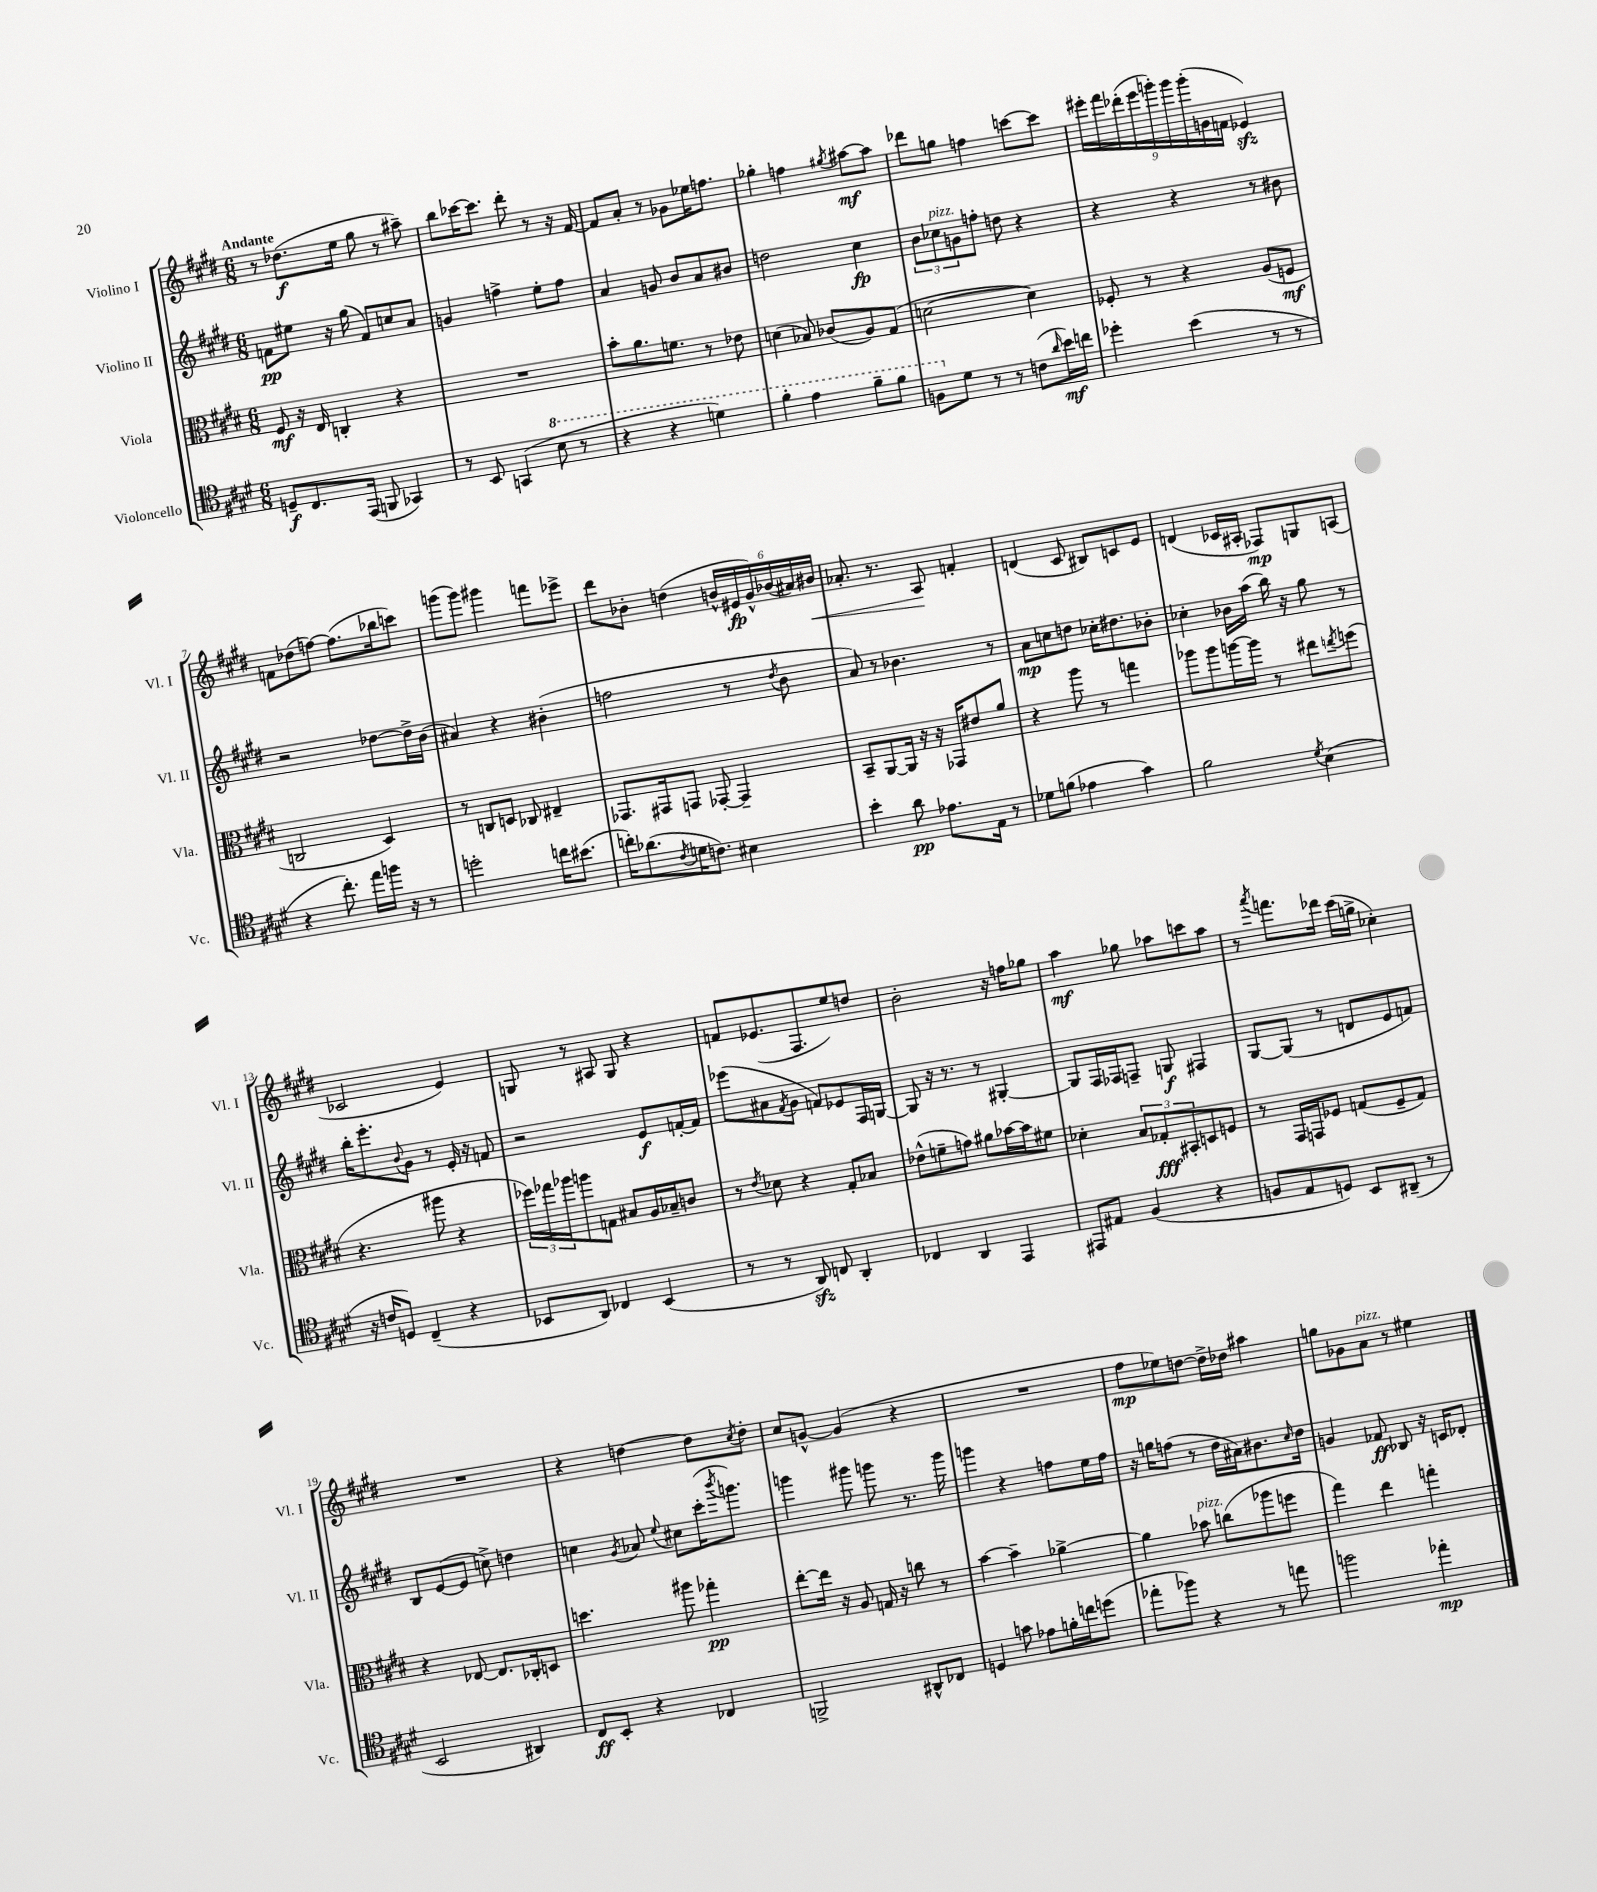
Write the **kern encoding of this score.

**kern	**dynam	**kern	**dynam	**kern	**dynam	**kern	**dynam
*part4	*part4	*part3	*part3	*part2	*part2	*part1	*part1
*staff4	*staff4	*staff3	*staff3	*staff2	*staff2	*staff1	*staff1
*I"Violoncello	*	*I"Viola	*	*I"Violino II	*	*I"Violino I	*
*I'Vc.	*	*I'Vla.	*	*I'Vl. II	*	*I'Vl. I	*
*clefC4	*	*clefC3	*	*clefG2	*	*clefG2	*
*k[f#c#g#d#]	*	*k[f#c#g#d#]	*	*k[f#c#g#d#]	*	*k[f#c#g#d#]	*
*M6/8	*	*M6/8	*	*M6/8	*	*M6/8	*
=1	=1	=1	=1	=1	=1	=1	=1
!	!	!	!	!	!	!LO:TX:a:B:t=Andante	!
8Dn~/L	f	8F#/	mf	8fn\L	pp	8r	.
8.C#/	.	16r	.	8ee#X\J	.	(8.dd-X\L	f
.	.	16E/	.	.	.	.	.
.	.	4Cn'/	.	16r	.	.	.
(16EE/Jk	.	.	.	(16gg#\	.	16ee\Jk	.
8FFn/	.	.	.	8f/L)	.	8gg#\	.
4GG-X/)	.	4r	.	8ccn/	.	8r	.
.	.	.	.	8a/J	.	8aa#X~\)	.
=2	=2	=2	=2	=2	=2	=2	=2
8r	.	2.r	.	4gn/	.	8bb\L	.
8BB/	.	.	.	.	.	[16ccc-X\K	.
.	.	.	.	.	.	8.ccc-\J]	.
(4GGn/	.	.	.	4ffn^\	.	.	.
.	.	.	.	.	.	8ddd#'\	.
*8va	*	*	*	*	*	*	*
8b\	.	.	.	8ee'\L	.	8r	.
8r	.	.	.	8ff\J	.	16r	.
.	.	.	.	.	.	[16f#/	.
=3	=3	=3	=3	=3	=3	=3	=3
4r	.	8b'\L	.	4a/	.	8f#/L]	.
.	.	8.a\	.	.	.	8a'/J	.
4r	.	.	.	8gn/	.	8r	.
.	.	8.fn\J	.	.	.	.	.
.	.	.	.	8b/L	.	8g-X\L	.
4ddn\)	.	8r	.	8a/	.	16ee-X\K	.
.	.	.	.	.	.	8.ffn\J	.
.	.	8e-X\	.	8b#X/J	.	.	.
=4	=4	=4	=4	=4	=4	=4	=4
4ff#'\	.	(4dn\	.	2ddn\	.	4gg-X'\	.
4ee\	.	8B-X/)	.	.	.	4ffn\	.
.	.	(8c-X/L	.	.	.	.	.
.	.	.	.	.	.	8qgg#X/	.
8ff#~\L	.	8A/)	.	4cc#\	fp	[8aa#X\L	mf
8ff#\J	.	(8G#/J	.	.	.	8aa#\J]	.
=5	=5	=5	=5	=5	=5	=5	=5
8fn\L	.	[2dn\	.	12b\L	.	8ddd-X\L	.
!	!	!	!	!LO:TX:a:i:t=pizz.	!	!	!
.	.	.	.	12cc-X\	.	.	.
*X8va	*	*	*	*	*	*	*
8d#\J	.	.	.	.	.	8ggn\J	.
.	.	.	.	12gn\	.	.	.
8r	.	.	.	8ffn'\J	.	4ffn\	.
8r	.	.	.	8ddn\	.	.	.
(8cn\L	.	4d\])	.	4r	.	[8cccn\L	.
16qqa/	.	.	.	.	.	.	.
16b\L)	mf	.	.	.	.	8ccc\J]	.
16ccn\JJ	.	.	.	.	.	.	.
=6	=6	=6	=6	=6	=6	=6	=6
4dd-X'\	.	8F-X'/	.	4r	.	18eee#X'\LL	.
.	.	.	.	.	.	18fff#\	.
.	.	.	.	.	.	(18ddd-X'\	.
.	.	8r	.	.	.	.	.
.	.	.	.	.	.	18eee#\	.
.	.	.	.	.	.	18gggn'\)	.
(4b\	.	4r	.	4r	.	.	.
.	.	.	.	.	.	18ggg\	.
.	.	.	.	.	.	(18ggg'\	.
.	.	.	.	.	.	18gn\	.
.	.	.	.	.	.	18fn\JJ	.
8r	.	(8A/L	.	8r	.	4e-Xzz/)	.
8r	.	8Fn/J	mf	8b#X\	.	.	.
!!LO:LB:g=z
=7	=7	=7	=7	=7	=7	=7	=7
4r	.	2Cn/	.	2r	.	8fn\L	.
.	.	.	.	.	.	(8dd-X\	.
8.cc#'\)	.	.	.	.	.	[8ffn\J)	.
.	.	.	.	.	.	(8.ff\L]	.
16ee\LL	.	.	.	.	.	.	.
16ffn\JJ	.	4D#/)	.	[8dd-X\L	.	.	.
16r	.	.	.	.	.	16bb-X\k	.
8r	.	.	.	16dd-^\L]	.	8cccn\J)	.
.	.	.	.	(16b\JJ	.	.	.
=8	=8	=8	=8	=8	=8	=8	=8
2ddn'\	.	8r	.	4a#X/)	.	(8gggn\L	.
.	.	8Cn/L	.	.	.	8ggg\J)	.
.	.	8Dn/J	.	4r	.	4ggg#X\	.
.	.	8C-X/	.	.	.	.	.
16ccn\KL	.	4E#X~/	.	(4b#X'\	.	8fffn\L	.
(8.b#X\J	.	.	.	.	.	.	.
.	.	.	.	.	.	8eee-X^\J	.
=9	=9	=9	=9	=9	=9	=9	=9
16ccn'\KL)	.	8.GG-X/L	.	2ffn\	.	8ddd#\L	.
(8.a-X\	.	.	.	.	.	.	.
.	.	.	.	.	.	8b-X'\J	.
.	.	16GG#X/k	.	.	.	.	.
8qc#/	.	.	.	.	.	.	.
16dn\K	.	8GGn/J	.	.	.	(4ddn\	.
8.cn\J)	.	.	.	.	.	.	.
.	.	[8GG-X'/	.	.	.	.	.
4B#X\	.	4GG-~/]	.	8r	.	24bn^^/LL	.
.	.	.	.	.	.	24e#X/	fp
.	.	.	.	.	.	24g#^^/)	.
.	.	.	.	8qdd#/	.	.	.
.	.	.	.	8b\	.	(24b-X/	.
.	.	.	.	.	.	24a#X/)	.
!	!	!	!	!	!	!	!LO:HP:b
.	.	.	.	.	.	24b#X/JJ	<
=10	=10	=10	=10	=10	=10	=10	=10
4b'\	.	8BB~/L	.	8a/)	.	8.a-X'/	.
.	.	[8AA/	.	8r	.	.	.
.	.	.	.	.	.	8.r	.
8a\	pp	16AA/Jk]	.	4.b-X\	.	.	.
.	.	16r	.	.	.	.	.
8.e-X\L	.	16r	.	.	.	8A/	.
.	.	16GG-X/KL	.	.	.	.	.
.	.	8e#X/	.	.	.	4fn'/	[
16E\Jk	.	.	.	.	.	.	.
8r	.	8a/J	.	8r	.	.	.
=11	=11	=11	=11	=11	=11	=11	=11
8d-X\L	.	4r	.	8a\L	mp	(4dn/	.
(8fn\J	.	.	.	8ccn\	.	.	.
4e-X\	.	8aa\	.	8ddn\J	.	8c#/	.
.	.	8r	.	16cc-X'\KL	.	8B#X/L)	.
.	.	.	.	8.dd#X\	.	.	.
4g#\)	.	4ggn\	.	.	.	8cn/	.
.	.	.	.	8b-X'\J	.	8e/J	.
=12	=12	=12	=12	=12	=12	=12	=12
2f#\	.	8aa-X\L	.	4cc-X'\	.	(4dn/	.
.	.	8aa-\	.	.	.	.	.
.	.	[16aan\L	.	16b-X\LL	.	16c-X/LL	.
.	.	16aa\JJ]	.	(16aa\JJ	.	16A#X'/JJ	.
.	.	8r	.	16bb\)	.	8F-X/L)	mp
.	.	.	.	16r	.	.	.
8qd#/	.	.	.	.	.	.	.
(4B\	.	8ee#X\L	.	8gg#\	.	8Gn/	.
.	.	8qeen/	.	.	.	.	.
.	.	(8ffn\J	.	8r	.	(8An/J	.
!!LO:LB:g=z
=13	=13	=13	=13	=13	=13	=13	=13
16r	.	4.r	.	16bb'\KL	.	2c-X/	.
16cn/KL	.	.	.	8.eee'\	.	.	.
8Dn/J)	.	.	.	.	.	.	.
.	.	.	.	8qqb/	.	.	.
(4C#~/	.	.	.	8g#\J	.	.	.
.	.	8aa#X\	.	8r	.	.	.
4r	.	4r	.	16e'/	.	4e/)	.
.	.	.	.	16r	.	.	.
.	.	.	.	8fn/	.	.	.
=14	=14	=14	=14	=14	=14	=14	=14
8BB-X/L	.	24ff-X\LL)	.	2r	.	8Gn/	.
.	.	24gg-X\	.	.	.	.	.
.	.	24aa-X\J	.	.	.	.	.
8AA/J)	.	8aan\	.	.	.	8r	.
4C-X/	.	8Gn\J	.	.	.	8A#X/	.
.	.	8B#X/L	.	.	.	8G/	.
(4BB-/	.	16A/L	.	8e/L	f	4r	.
.	.	16B-X~/J	.	.	.	.	.
.	.	8cn/J	.	[16fn'/L	.	.	.
.	.	.	.	16f/JJ]	.	.	.
=15	=15	=15	=15	=15	=15	=15	=15
8r	.	8r	.	(8eee-X\L	.	8fn/L	.
.	.	8qe/	.	.	.	.	.
8r	.	8d-X\	.	8a#X\	.	(8.e-X/	.
.	.	.	.	8qf#/	.	.	.
8AAzz/)	.	4r	.	8g#\J	.	.	.
.	.	.	.	.	.	8.F#/	.
8Cn/	.	.	.	8fn/L)	.	.	.
4AA'/	.	8G#'/L	.	8e-X/	.	8ee/)	.
.	.	8B-X/J	.	16F#/L	.	8ddn/J	.
.	.	.	.	[16Gn/JJ	.	.	.
=16	=16	=16	=16	=16	=16	=16	=16
4C-X/	.	(8e-X^^\L	.	8G/]	.	2b'\	.
.	.	8fn~\	.	16r	.	.	.
.	.	.	.	8.r	.	.	.
4AA/	.	8gn\J)	.	.	.	.	.
.	.	8a#X\L	.	8r	.	.	.
4EE/	.	[16b-X\L	.	[4G#X'/	.	16r	.
.	.	16b-\J]	.	.	.	16ffn\KL	.
.	.	8f#X\J	.	.	.	8gg-X\J	.
=17	=17	=17	=17	=17	=17	=17	=17
8EE#X/L	.	4d-X'\	.	8G#/L]	.	4aa\	mf
8E#X/J	.	.	.	16F#/L	.	.	.
.	.	.	.	16F-X/J	.	.	.
(4F#/	.	12B/L	.	8Fn~/J	.	8gg-X\	.
.	.	12G-X'/	fff	.	.	.	.
.	.	.	.	8Gn/	f	8aa-X\L	.
.	.	12BB#X'/	.	.	.	.	.
4r	.	8Dn/	.	4F#X/	.	8cccn\	.
.	.	8Fn/J	.	.	.	8aa-\J	.
=18	=18	=18	=18	=18	=18	=18	=18
8Fn/L	.	8r	.	[8G#/L	.	8r	.
.	.	.	.	.	.	8qaaa/	.
8E/	.	16GG#/LL	.	(8G#/J]	.	8.fffn\L	.
.	.	16GGn/J	.	.	.	.	.
8Dn/J)	.	8F-X/J	.	8r	.	.	.
.	.	.	.	.	.	16ddd-X\Jk	.
8BB/L	.	(8Gn/L	.	8dn/L	.	(16ccc#\LL	.
.	.	.	.	.	.	16ggn^\JJ	.
(8AA#X~/J	.	8F-~/	.	8e/	.	4cc-X'\)	.
8r	.	8G/J)	.	8fn/J)	.	.	.
!!LO:LB:g=z
=19	=19	=19	=19	=19	=19	=19	=19
2BB/	.	4r	.	8B/L	.	2.r	.
.	.	.	.	([8e/	.	.	.
.	.	[8E-X/	.	8e/J]	.	.	.
.	.	8.E-/L]	.	8ccn^\)	.	.	.
4AA#X/)	.	.	.	4ddn\	.	.	.
.	.	16C-X'/k	.	.	.	.	.
.	.	8Dn/J	.	.	.	.	.
=20	=20	=20	=20	=20	=20	=20	=20
8C#/L	ff	4.ddn\	.	4ccn\	.	4r	.
8BB'/J	.	.	.	.	.	.	.
.	.	.	.	8qg#/	.	.	.
4r	.	.	.	8a-X/	.	[4ddn\	.
.	.	.	.	8qqee/	.	.	.
.	.	8aa#X\	.	8cc#X\L	.	.	.
4C-X/	.	4gg-X'\	pp	(16ccc#'\K	.	8dd\L]	.
.	.	.	.	8qbbb/	.	.	.
.	.	.	.	8.gggn\J)	.	.	.
.	.	.	.	.	.	8qcc#/	.
.	.	.	.	.	.	8dd'\J	.
=21	=21	=21	=21	=21	=21	=21	=21
2FFn^/	.	[8ee'\L	.	4gggn\	.	8cc#/L	.
.	.	16ee\Jk]	.	.	.	[8gn^^/J	.
.	.	16r	.	.	.	.	.
.	.	8A/	.	8ggg#X\	.	(4g/]	.
.	.	16Gn/	.	8gggn\	.	.	.
.	.	16r	.	.	.	.	.
8AA#X^^/L	.	8ccn\	.	8.r	.	4r	.
8C-X/J	.	8r	.	.	.	.	.
.	.	.	.	16ggg\	.	.	.
=22	=22	=22	=22	=22	=22	=22	=22
4Dn/	.	[4b\	.	4gggn\	.	2.r	.
8gn\	.	4b~\]	.	4r	.	.	.
8e-X\L	.	.	.	.	.	.	.
16fn'\L	.	[4a-X^\	.	8ffn\L	.	.	.
16ccn\J	.	.	.	.	.	.	.
(8ddn\J	.	.	.	16ee\L	.	.	.
.	.	.	.	16ff\JJ	.	.	.
=23	=23	=23	=23	=23	=23	=23	=23
8ee-X'\L	.	4a-\]	.	16r	.	8ff#\L	mp
.	.	.	.	16ggn\KL	.	.	.
8ff-X\J)	.	.	.	(8ffn\J	.	8ee-X\)	.
!	!	!LO:TX:a:i:t=pizz.	!	!	!	!	!
4r	.	8b-X\	.	8r	.	[8ddn\J	.
.	.	(8ccn\L	.	16dd#\LL	.	16dd^\LL]	.
.	.	.	.	16a#X\J)	.	16dd-X\JJ	.
8r	.	8aa-X\	.	8.b#X\	.	4aa#X\	.
8een\	.	8ffn\J	.	.	.	.	.
.	.	.	.	16qqcc#/	.	.	.
.	.	.	.	16dd#\Jk	.	.	.
=24	=24	=24	=24	=24	=24	=24	=24
2ffn\	.	4gg#\)	.	4gn/	.	8ggn\L	.
.	.	.	.	.	.	8g-X\	.
!	!	!	!	!	!	!LO:TX:a:i:t=pizz.	!
.	.	4ee\	.	8f-X/	ff	8a\J	.
.	.	.	.	8B-X/	.	8r	.
4ee-X'\	mp	4ggn'\	.	16r	.	4ee#X\	.
.	.	.	.	16cn/KL	.	.	.
.	.	.	.	8d-X'/J	.	.	.
==	==	==	==	==	==	==	==
*-	*-	*-	*-	*-	*-	*-	*-
